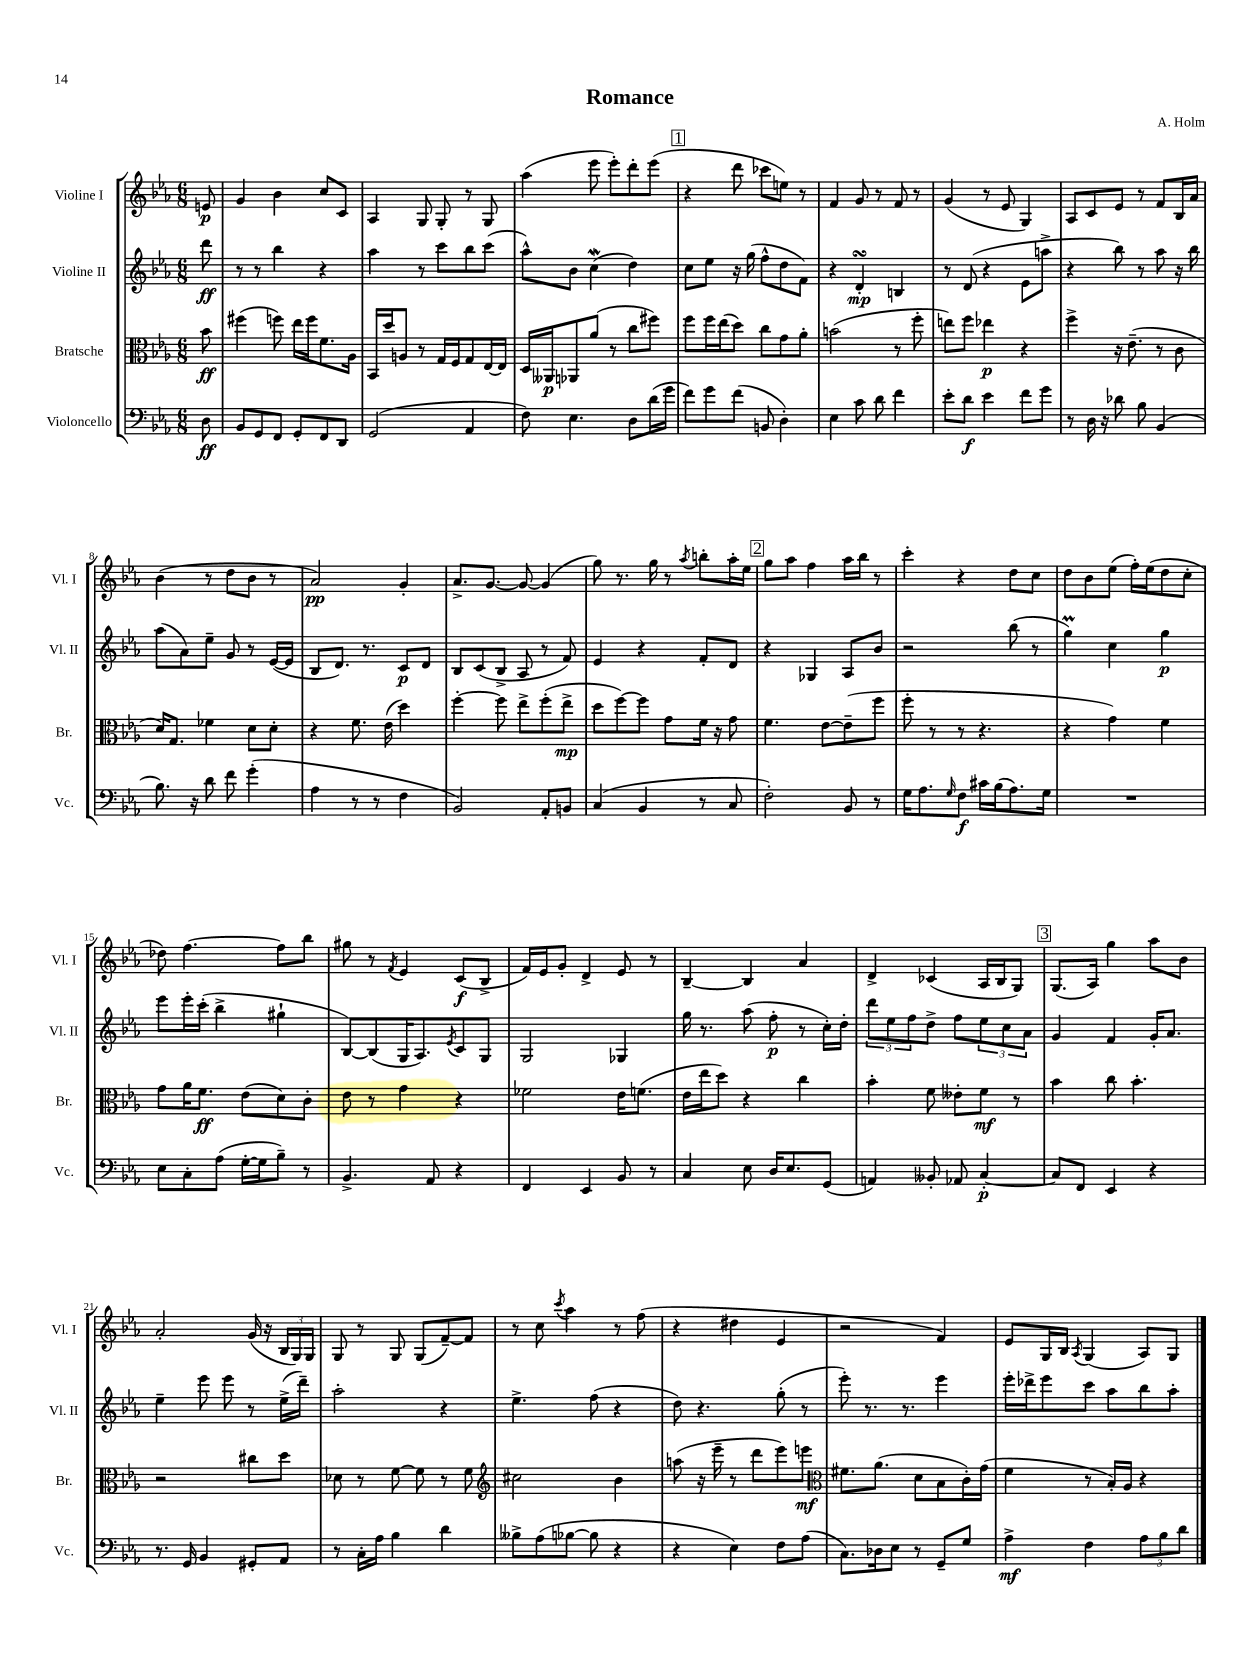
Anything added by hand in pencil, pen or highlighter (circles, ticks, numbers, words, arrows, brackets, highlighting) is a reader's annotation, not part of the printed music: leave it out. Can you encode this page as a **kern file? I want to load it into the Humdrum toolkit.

**kern	**dynam	**kern	**dynam	**kern	**dynam	**kern	**dynam
*part4	*part4	*part3	*part3	*part2	*part2	*part1	*part1
*staff4	*staff4	*staff3	*staff3	*staff2	*staff2	*staff1	*staff1
*I"Violoncello	*	*I"Bratsche	*	*I"Violine II	*	*I"Violine I	*
*I'Vc.	*	*I'Br.	*	*I'Vl. II	*	*I'Vl. I	*
*clefF4	*	*clefC3	*	*clefG2	*	*clefG2	*
*k[b-e-a-]	*	*k[b-e-a-]	*	*k[b-e-a-]	*	*k[b-e-a-]	*
*M6/8	*	*M6/8	*	*M6/8	*	*M6/8	*
=	=	=	=	=	=	=	=
8D\	ff	8b-\	ff	8ddd\	ff	8en/	p
=1	=1	=1	=1	=1	=1	=1	=1
8BB-/L	.	(4ff#X\	.	8r	.	4g/	.
8GG/	.	.	.	8r	.	.	.
8FF/J	.	8ffn\)	.	4bb-\	.	4b-\	.
8GG'/L	.	16ee-\LL	.	.	.	.	.
.	.	16ff\J	.	.	.	.	.
8FF/	.	8.f\	.	4r	.	8cc/L	.
8DD/J	.	.	.	.	.	8c/J	.
.	.	16A-\Jk	.	.	.	.	.
=2	=2	=2	=2	=2	=2	=2	=2
(2GG/	.	16BB-/LL	.	4aa-\	.	4A-/	.
.	.	16dd/J	.	.	.	.	.
.	.	8An/J	.	.	.	.	.
.	.	8r	.	8r	.	8G/	.
.	.	16G/LL	.	8ccc\L	.	8G'/	.
.	.	16F/J	.	.	.	.	.
4AA-/	.	8G/	.	8bb-\	.	8r	.
.	.	[16E-/L	.	(8ccc\J	.	8G/	.
.	.	16E-/JJ]	.	.	.	.	.
=3	=3	=3	=3	=3	=3	=3	=3
8F\)	.	16D/LL	.	8aa-^^\L)	.	(4aa-\	.
.	.	16AA--X/J	p	.	.	.	.
4.E-\	.	8AA-X/	.	8b-\J	.	.	.
.	.	(8a-/J	.	(4ccW\	.	8eee-\	.
.	.	8r	.	.	.	8eee-'\L)	.
8D\L	.	8cc\L	.	4dd\)	.	8ddd'\	.
(16d\L	.	8ff#X\J)	.	.	.	(8eee-\J	.
16g\JJ	.	.	.	.	.	.	.
!!LO:REH:place=s1:t=1
=4	=4	=4	=4	=4	=4	=4	=4
8f\L)	.	8ff\L	.	8cc\L	.	4r	.
8g\	.	16ff\L	.	8ee-\J	.	.	.
.	.	(16ee-\J	.	.	.	.	.
(8f\J	.	8dd\J)	.	16r	.	8ddd\	.
.	.	.	.	(16gg\	.	.	.
8BBn/	.	8cc\L	.	8ff^^\L	.	8ccc-X\L	.
4D'\)	.	8g\	.	8dd\	.	8een\J)	.
.	.	8a-'\J	.	8f\J)	.	8r	.
=5	=5	=5	=5	=5	=5	=5	=5
4E-\	.	(2bn\	.	4r	.	4f/	.
8c\	.	.	.	4dsSsS'/	mp	8g/	.
8d\	.	.	.	.	.	8r	.
4f\	.	8r	.	4Bn/	.	8f/	.
.	.	8ff'\	.	.	.	8r	.
=6	=6	=6	=6	=6	=6	=6	=6
8e-'\L	.	8een\L)	.	8r	.	(4g/	.
8d\J	f	8ff\J	.	(8d/	.	.	.
4e-\	.	4ee-X\	p	4r	.	8r	.
.	.	.	.	.	.	8e-/	.
8f\L	.	4r	.	8e-\L	.	4G/)	.
8g\J	.	.	.	8aan^\J	.	.	.
=7	=7	=7	=7	=7	=7	=7	=7
8r	.	4ff^\	.	4r	.	8A-/L	.
16D\	.	.	.	.	.	8c/	.
16r	.	.	.	.	.	.	.
8d-X\	.	16r	.	8bb-\)	.	8e-/J	.
.	.	(8.e-~\	.	.	.	.	.
8B-\	.	.	.	8r	.	8r	.
(4BB-/	.	8r	.	8aa-\	.	8f/L	.
.	.	8c\	.	16r	.	16B-/L	.
.	.	.	.	16bb-\	.	16a-/JJ	.
!!LO:LB:g=z
=8	=8	=8	=8	=8	=8	=8	=8
8.B-\)	.	16d/KL)	.	(8aa-\L	.	(4b-\	.
.	.	8.G/J	.	.	.	.	.
.	.	.	.	8a-\)	.	.	.
16r	.	.	.	.	.	.	.
8d\	.	4f-X\	.	8ee-~\J	.	8r	.
8f\	.	.	.	8g/	.	8dd\L	.
(4g'\	.	8d\L	.	8r	.	8b-\J	.
.	.	8d'\J	.	([16e-/LL	.	8r	.
.	.	.	.	16e-/JJ]	.	.	.
=9	=9	=9	=9	=9	=9	=9	=9
4A-\	.	4r	.	8B-/L	.	2a-/)	pp
.	.	.	.	8.d/J)	.	.	.
8r	.	8.f\	.	.	.	.	.
.	.	.	.	8.r	.	.	.
8r	.	.	.	.	.	.	.
.	.	(16e-\	.	.	.	.	.
4F\	.	4dd\)	.	8c/L	p	4g'/	.
.	.	.	.	8d/J	.	.	.
=10	=10	=10	=10	=10	=10	=10	=10
2BB-/)	.	[4ff'\	.	8B-/L	.	8.a-^/L	.
.	.	.	.	(8c/	.	.	.
.	.	.	.	.	.	[8.g/J	.
.	.	8ff\]	.	8B-^/J	.	.	.
.	.	8ee-^\L	.	8A-/	.	8g/_	.
8AA-'/L	.	(8ff'\	.	8r	.	(4g/]	.
8BBn/J	.	8ee-^\J	mp	8f/)	.	.	.
=11	=11	=11	=11	=11	=11	=11	=11
(4C/	.	8dd\L	.	4e-/	.	8gg\)	.
.	.	[8ff\)	.	.	.	8.r	.
4BB-/	.	8ff\J]	.	4r	.	.	.
.	.	.	.	.	.	16gg\	.
.	.	8g\L	.	.	.	8r	.
.	.	.	.	.	.	8qaa-/	.
8r	.	16f\Jk	.	8f'/L	.	8bbn'\L	.
.	.	16r	.	.	.	.	.
8C/	.	8g\	.	8d/J	.	16aa-'\L	.
.	.	.	.	.	.	16ee-\JJ	.
!!LO:REH:place=s1:t=2
=12	=12	=12	=12	=12	=12	=12	=12
2F'\)	.	4.f\	.	4r	.	8gg\L	.
.	.	.	.	.	.	8aa-\J	.
.	.	.	.	4G-X/	.	4ff\	.
.	.	[8e-\L	.	.	.	.	.
8BB-/	.	(8e-~\]	.	8A-/L	.	16aa-\LL	.
.	.	.	.	.	.	16bb-\JJ	.
8r	.	8ff\J	.	8b-/J	.	8r	.
=13	=13	=13	=13	=13	=13	=13	=13
16G\KL	.	8ff'\	.	2r	.	4ccc'\	.
8.A-\	.	.	.	.	.	.	.
.	.	8r	.	.	.	.	.
16qqG/	.	.	.	.	.	.	.
8F\J	f	8r	.	.	.	4r	.
16c#X\LL	.	4.r	.	.	.	.	.
(16B-\J	.	.	.	.	.	.	.
8.A-\)	.	.	.	(8bb-\	.	8dd\L	.
.	.	.	.	8r	.	8cc\J	.
16G\Jk	.	.	.	.	.	.	.
=14	=14	=14	=14	=14	=14	=14	=14
2.r	.	4r	.	4ggm\)	.	8dd\L	.
.	.	.	.	.	.	8b-\	.
.	.	4g\)	.	4cc\	.	(8ee-\J	.
.	.	.	.	.	.	16ff'\LL)	.
.	.	.	.	.	.	(16ee-\J	.
.	.	4f\	.	4gg\	p	8dd\	.
.	.	.	.	.	.	8cc'\J	.
!!LO:LB:g=z
=15	=15	=15	=15	=15	=15	=15	=15
8E-\L	.	8g\L	.	8eee-\L	.	8dd-X\)	.
8C'\	.	16a-\K	.	16eee-'\L	.	[4.ff\	.
.	.	8.f\J	ff	(16ccc'\JJ	.	.	.
(8A-\J	.	.	.	4bb-^\	.	.	.
[16G'\LL	.	(8e-\L	.	.	.	.	.
16G\J]	.	.	.	.	.	.	.
8B-~\J)	.	8d\)	.	4gg#X`\	.	8ff\L]	.
8r	.	8c'\J	.	.	.	8bb-\J	.
=16	=16	=16	=16	=16	=16	=16	=16
4.BB-^/	.	8e-\	.	[8B-/L)	.	8gg#X\	.
.	.	8r	.	(8B-/]	.	8r	.
.	.	.	.	.	.	8qf/	.
.	.	4g\	.	16G/K	.	4e-/	.
.	.	.	.	8.A-/)	.	.	.
8AA-/	.	.	.	.	.	.	.
.	.	.	.	8qe-/	.	.	.
4r	.	4r	.	8c/	.	(8c/L	f
.	.	.	.	8G/J	.	8B-^/J	.
=17	=17	=17	=17	=17	=17	=17	=17
4FF/	.	2f-X\	.	2G/	.	16f/LL)	.
.	.	.	.	.	.	16e-/J	.
.	.	.	.	.	.	8g'/J	.
4EE-/	.	.	.	.	.	4d^/	.
8BB-/	.	16e-\KL	.	4G-X/	.	8e-/	.
.	.	(8.fn\J	.	.	.	.	.
8r	.	.	.	.	.	8r	.
=18	=18	=18	=18	=18	=18	=18	=18
4C/	.	16e-\LL	.	16gg\	.	[4B-~/	.
.	.	16ee-\J	.	8.r	.	.	.
.	.	8dd\J)	.	.	.	.	.
8E-\	.	4r	.	(8aa-\	.	4B-/]	.
16D/KL	.	.	.	8ff'\	p	.	.
8.E-/	.	.	.	.	.	.	.
.	.	4cc\	.	8r	.	4a-/	.
(8GG/J	.	.	.	16cc'\LL)	.	.	.
.	.	.	.	16dd'\JJ	.	.	.
=19	=19	=19	=19	=19	=19	=19	=19
4AAn/)	.	4b-'\	.	12ddd\L	.	4d^/	.
.	.	.	.	12ee-\	.	.	.
.	.	.	.	12ff\	.	.	.
8BB--X'/	.	8f\	.	8dd^\J	.	(4c-X/	.
8AA-X/	.	8e--X'\L	.	8ff\L	.	.	.
[4C'/	p	8f\J	mf	12ee-\	.	16A-/LL	.
.	.	.	.	.	.	16B-/J	.
.	.	.	.	12cc\	.	.	.
.	.	8r	.	.	.	8G/J)	.
.	.	.	.	12a-\J	.	.	.
!!LO:REH:place=s1:t=3
=20	=20	=20	=20	=20	=20	=20	=20
8C/L]	.	4b-\	.	4g/	.	(8.G/L	.
8FF/J	.	.	.	.	.	.	.
.	.	.	.	.	.	16A-/Jk)	.
4EE-/	.	8cc\	.	4f/	.	4gg\	.
.	.	4.b-'\	.	.	.	.	.
4r	.	.	.	16g'/KL	.	8aa-\L	.
.	.	.	.	8.a-/J	.	.	.
.	.	.	.	.	.	8b-\J	.
!!LO:LB:g=z
=21	=21	=21	=21	=21	=21	=21	=21
8.r	.	2r	.	4ee-~\	.	2a-'/	.
16GG/	.	.	.	.	.	.	.
4BB-/	.	.	.	8eee-\	.	.	.
.	.	.	.	8eee-\	.	.	.
8GG#X'/L	.	8cc#X\L	.	8r	.	(16g/	.
.	.	.	.	.	.	16r	.
8AA-/J	.	8dd\J	.	(16ee-^\LL	.	24B-/LL	.
.	.	.	.	.	.	24G/)	.
.	.	.	.	16ddd~\JJ)	.	.	.
.	.	.	.	.	.	24G/JJ	.
=22	=22	=22	=22	=22	=22	=22	=22
8r	.	8d-X\	.	2aa-'\	.	8G/	.
16C'\LL	.	8r	.	.	.	8r	.
16A-\JJ	.	.	.	.	.	.	.
4B-\	.	[8f\	.	.	.	8G/	.
.	.	8f\]	.	.	.	(8G/L	.
4d\	.	8r	.	4r	.	[8f~/)	.
.	.	8f\	.	.	.	8f/J]	.
=23	=23	=23	=23	=23	=23	=23	=23
*	*	*clefG2	*	*	*	*	*
8B--X^\L	.	2cc#X\	.	4.ee-^\	.	8r	.
(8A-\	.	.	.	.	.	8cc\	.
.	.	.	.	.	.	8qccc/	.
[8B-X\J	.	.	.	.	.	4aa-\	.
8B-\]	.	.	.	(8ff\	.	.	.
4r	.	4b-\	.	4r	.	8r	.
.	.	.	.	.	.	(8ff\	.
=24	=24	=24	=24	=24	=24	=24	=24
4r	.	(8aan\	.	8dd\)	.	4r	.
.	.	16r	.	4.r	.	.	.
.	.	16eee-~\	.	.	.	.	.
4E-\)	.	8r	.	.	.	4dd#X\	.
.	.	8ddd\L	.	.	.	.	.
8F\L	.	8eee-\)	.	(8gg'\	.	4e-/	.
(8A-\J	.	8eeen\J	mf	8r	.	.	.
=25	=25	=25	=25	=25	=25	=25	=25
*	*	*clefC3	*	*	*	*	*
8.C\L)	.	8.f#X\L	.	8eee-'\)	.	2r	.
.	.	.	.	8.r	.	.	.
16D-X\k	.	(8.a-\J	.	.	.	.	.
8E-\J	.	.	.	.	.	.	.
.	.	.	.	8.r	.	.	.
8r	.	8d\L	.	.	.	.	.
8GG~/L	.	8B-\	.	4eee-\	.	4f/)	.
8G/J	.	16c'\L)	.	.	.	.	.
.	.	(16g\JJ	.	.	.	.	.
=26	=26	=26	=26	=26	=26	=26	=26
4A-^\	mf	4f\	.	16eee-'\LL	.	8e-/L	.
.	.	.	.	16ddd-X^\J	.	.	.
.	.	.	.	8eee-\	.	16G/L	.
.	.	.	.	.	.	16B-/JJ	.
.	.	.	.	.	.	8qA-/	.
4F\	.	8r	.	8ccc\J	.	(4G/	.
.	.	16B-'/LL)	.	8aa-\L	.	.	.
.	.	16A-/JJ	.	.	.	.	.
12A-\L	.	4r	.	8bb-\	.	8A-/L)	.
12B-\	.	.	.	.	.	.	.
.	.	.	.	8aa-'\J	.	8G/J	.
12d\J	.	.	.	.	.	.	.
==	==	==	==	==	==	==	==
*-	*-	*-	*-	*-	*-	*-	*-
